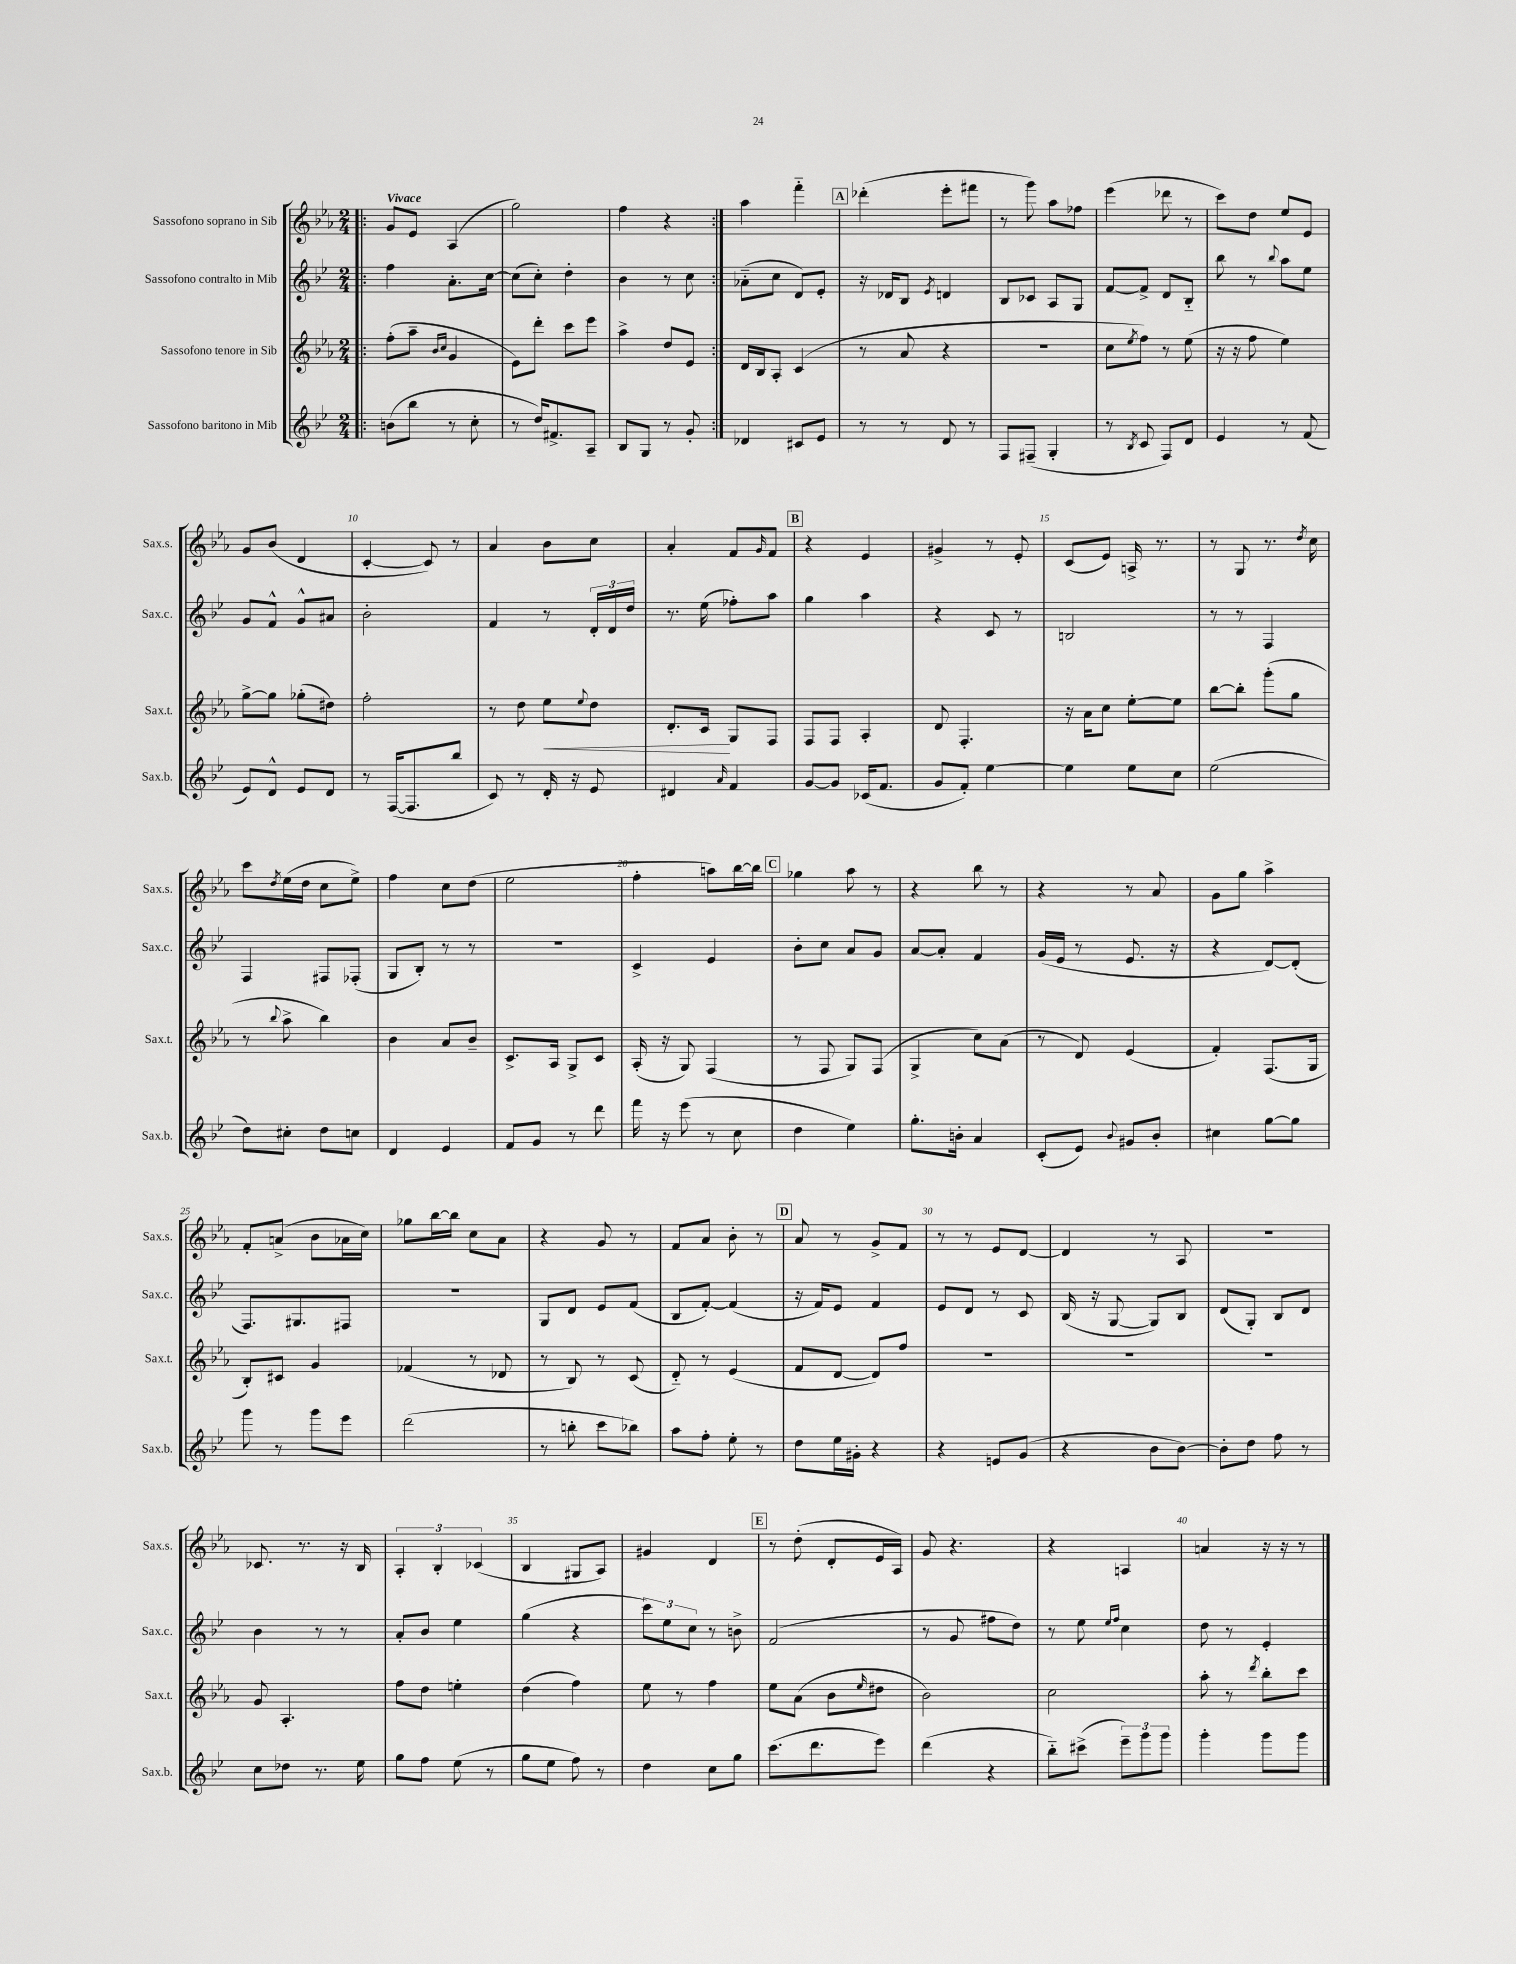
<<
\new StaffGroup <<
\new Staff = "s0" \with { instrumentName = "Sassofono soprano in Sib" shortInstrumentName = "Sax.s." } {
    \clef treble \key ees \major \numericTimeSignature \time 2/4 \tempo "Vivace"
    \repeat volta 2 { \bar ".|:" g'8 ees'8 aes4( |
    g''2) |
    f''4 r4 | }
    aes''4 f'''4-_ |
    \mark \markup { \box "A" } des'''4-.( ees'''8-. fis'''8 |
    r8 g'''8) aes''8 fes''8 |
    ees'''4( des'''8 r8 |
    c'''8) d''8 ees''8 ees'8 |
    g'8 bes'8( d'4 |
    c'4~-. c'8) r8 |
    aes'4 bes'8 c''8 |
    aes'4-. f'8 \grace { g'16 } f'8 |
    \mark \markup { \box "B" } r4 ees'4 |
    gis'4-> r8 ees'8-. |
    c'8( ees'8) a16-> r8. |
    r8 g8 r8. \acciaccatura { d''8 } c''16 |
    c'''8 \acciaccatura { d''8 } ees''16( d''16 c''8 ees''8->) |
    f''4 c''8 d''8( |
    ees''2 |
    f''4-. a''8) bes''16~ bes''16 |
    \mark \markup { \box "C" } ges''4 aes''8 r8 |
    r4 bes''8 r8 |
    r4 r8 aes'8 |
    g'8 g''8 aes''4-> |
    f'8-. a'8->( bes'8 aes'16 c''16) |
    ges''8 bes''16~ bes''16 c''8 aes'8 |
    r4 g'8 r8 |
    f'8 aes'8 bes'8-. r8 |
    \mark \markup { \box "D" } aes'8 r8 g'8-> f'8 |
    r8 r8 ees'8 d'8~ |
    d'4 r8 aes8 |
    r2 |
    ces'8. r8. r16 bes16 |
    \tuplet 3/2 { aes4-. bes4-. ces'4( } |
    bes4 gis8 aes8) |
    gis'4 d'4 |
    \mark \markup { \box "E" } r8 d''8-.( d'8-. ees'16 aes16) |
    g'8 r4. |
    r4 a4 |
    a'4 r16 r16 r8 \bar "|." |
}
\new Staff = "s1" \with { instrumentName = "Sassofono contralto in Mib" shortInstrumentName = "Sax.c." } {
    \clef treble \key bes \major \numericTimeSignature \time 2/4
    \repeat volta 2 { \bar ".|:" f''4 a'8.-. c''16~ |
    c''8( c''8-.) d''4-. |
    bes'4 r8 c''8 | }
    aes'8-_( c''8 d'8) ees'8-. |
    \mark \markup { \box "A" } r16 des'16 bes8 \acciaccatura { ees'8 } d'4 |
    bes8 ces'8 a8 g8 |
    f'8~ f'8-> d'8 bes8-_ |
    bes''8 r8 \appoggiatura { bes''8 } a''8 ees''8 |
    g'8 f'8-^ g'8-^ ais'8 |
    bes'2-. |
    f'4 r8 \tuplet 3/2 { d'16-. d'16 d''16 } |
    r8. ees''16( fes''8-.) a''8 |
    \mark \markup { \box "B" } g''4 a''4 |
    r4 c'8 r8 |
    b2 |
    r8 r8 f4 |
    f4 fis8 fes8-.( |
    g8 bes8-.) r8 r8 |
    R2 |
    c'4-> ees'4 |
    \mark \markup { \box "C" } bes'8-. c''8 a'8 g'8 |
    a'8~ a'8-. f'4 |
    g'16( ees'16 r8 ees'8. r16 |
    r4 d'8~) d'8-.( |
    f8.) gis8. fis8 |
    R2 |
    g8 d'8 ees'8 f'8( |
    bes8 f'8~-.) f'4( |
    \mark \markup { \box "D" } r16 f'16) ees'8 f'4 |
    ees'8 d'8 r8 c'8 |
    bes16( r16 g8~ g8) bes8 |
    d'8( g8-.) bes8 d'8 |
    bes'4 r8 r8 |
    a'8-. bes'8 ees''4 |
    g''4( r4 |
    \tuplet 3/2 { c'''8) ees''8 c''8 } r8 b'8-> |
    \mark \markup { \box "E" } f'2( |
    r8 g'8 fis''8 d''8) |
    r8 ees''8 \grace { ees''16 f''16 } c''4 |
    d''8 r8 ees'4-. \bar "|." |
}
\new Staff = "s2" \with { instrumentName = "Sassofono tenore in Sib" shortInstrumentName = "Sax.t." } {
    \clef treble \key ees \major \numericTimeSignature \time 2/4
    \repeat volta 2 { \bar ".|:" f''8-.( aes''8-- \grace { bes'16 c''16 } g'4 |
    ees'8) d'''8-. c'''8 ees'''8 |
    aes''4-> d''8 ees'8 | }
    d'16 bes16 aes8-. c'4( |
    \mark \markup { \box "A" } r8 aes'8 r4 |
    R2 |
    c''8 \acciaccatura { ees''8 } f''8) r8 ees''8( |
    r16 r16 f''8 ees''4) |
    g''8~-> g''8 ges''8-.( dis''8) |
    f''2-. |
    r8 d''8 ees''8\< \appoggiatura { ees''8 } d''8 |
    d'8.-. c'16\! g8 f8 |
    \mark \markup { \box "B" } f8 f8 aes4-. |
    d'8 f4.-. |
    r16 aes'16 c''8 ees''8~-. ees''8 |
    bes''8~ bes''8-. g'''8-.( g''8 |
    r8 \appoggiatura { bes''8 } aes''8-> bes''4) |
    bes'4 aes'8 bes'8-- |
    c'8.-> aes16 g8-> c'8 |
    aes16-.( r16 g8) f4( |
    \mark \markup { \box "C" } r8 f8 g8) f8( |
    g4-> c''8) aes'8( |
    r8 d'8) ees'4( |
    f'4-.) f8.( g16 |
    bes8-.) cis'8 g'4 |
    fes'4( r8 des'8 |
    r8 bes8) r8 c'8( |
    d'8-_) r8 ees'4( |
    \mark \markup { \box "D" } f'8 d'8~ d'8) f''8 |
    R2 |
    R2 |
    R2 |
    g'8 aes4.-. |
    f''8 d''8 e''4-. |
    d''4( f''4) |
    ees''8 r8 f''4 |
    \mark \markup { \box "E" } ees''8 aes'8( bes'8 \grace { ees''16 } dis''8 |
    bes'2) |
    c''2 |
    aes''8-. r8 \acciaccatura { d'''8 } bes''8-. c'''8 \bar "|." |
}
\new Staff = "s3" \with { instrumentName = "Sassofono baritono in Mib" shortInstrumentName = "Sax.b." } {
    \clef treble \key bes \major \numericTimeSignature \time 2/4
    \repeat volta 2 { \bar ".|:" b'8( bes''8 r8 c''8-. |
    r8 d''16) fis'8.-> a8-- |
    bes8 g8 r8 g'8-. | }
    des'4 cis'8 ees'8 |
    \mark \markup { \box "A" } r8 r8 d'8 r8 |
    f8 fis8--( g4-. |
    r8 \acciaccatura { bes8 } c'8 f8) d'8 |
    ees'4 r8 f'8( |
    ees'8) d'8-^ ees'8 d'8 |
    r8 f16~( f8. bes''8 |
    c'8) r8 d'16-. r16 ees'8 |
    dis'4 \grace { a'16 } f'4 |
    \mark \markup { \box "B" } g'8~ g'8 ces'16( f'8. |
    g'8 f'8-.) ees''4~ |
    ees''4 ees''8 c''8 |
    ees''2( |
    d''8) cis''8-. d''8 c''8 |
    d'4 ees'4 |
    f'8 g'8 r8 d'''8 |
    f'''16 r16 ees'''8( r8 c''8 |
    \mark \markup { \box "C" } d''4 ees''4) |
    g''8.-. b'16-. a'4 |
    c'8-.( ees'8) \appoggiatura { bes'8 } gis'8 bes'8-. |
    cis''4 g''8~ g''8 |
    g'''8 r8 g'''8 ees'''8 |
    d'''2( |
    r8 b''8-. c'''8 bes''8) |
    a''8 f''8-. ees''8-. r8 |
    \mark \markup { \box "D" } d''8 ees''16 gis'16-. r4 |
    r4 e'8 g'8( |
    r4 bes'8 bes'8~) |
    bes'8-. d''8 f''8 r8 |
    c''8 des''8 r8. ees''16 |
    g''8 f''8 ees''8( r8 |
    g''8 ees''8 f''8) r8 |
    d''4 c''8 g''8 |
    \mark \markup { \box "E" } c'''8.( d'''8. ees'''8) |
    d'''4( r4 |
    bes''8-_) cis'''8->( \tuplet 3/2 { ees'''8--) g'''8 g'''8 } |
    g'''4-. g'''8 g'''8 \bar "|." |
}
>>
>>
\layout { \context { \Score \override BarNumber.break-visibility = ##(#f #t #t) barNumberVisibility = #(every-nth-bar-number-visible 5) } }
